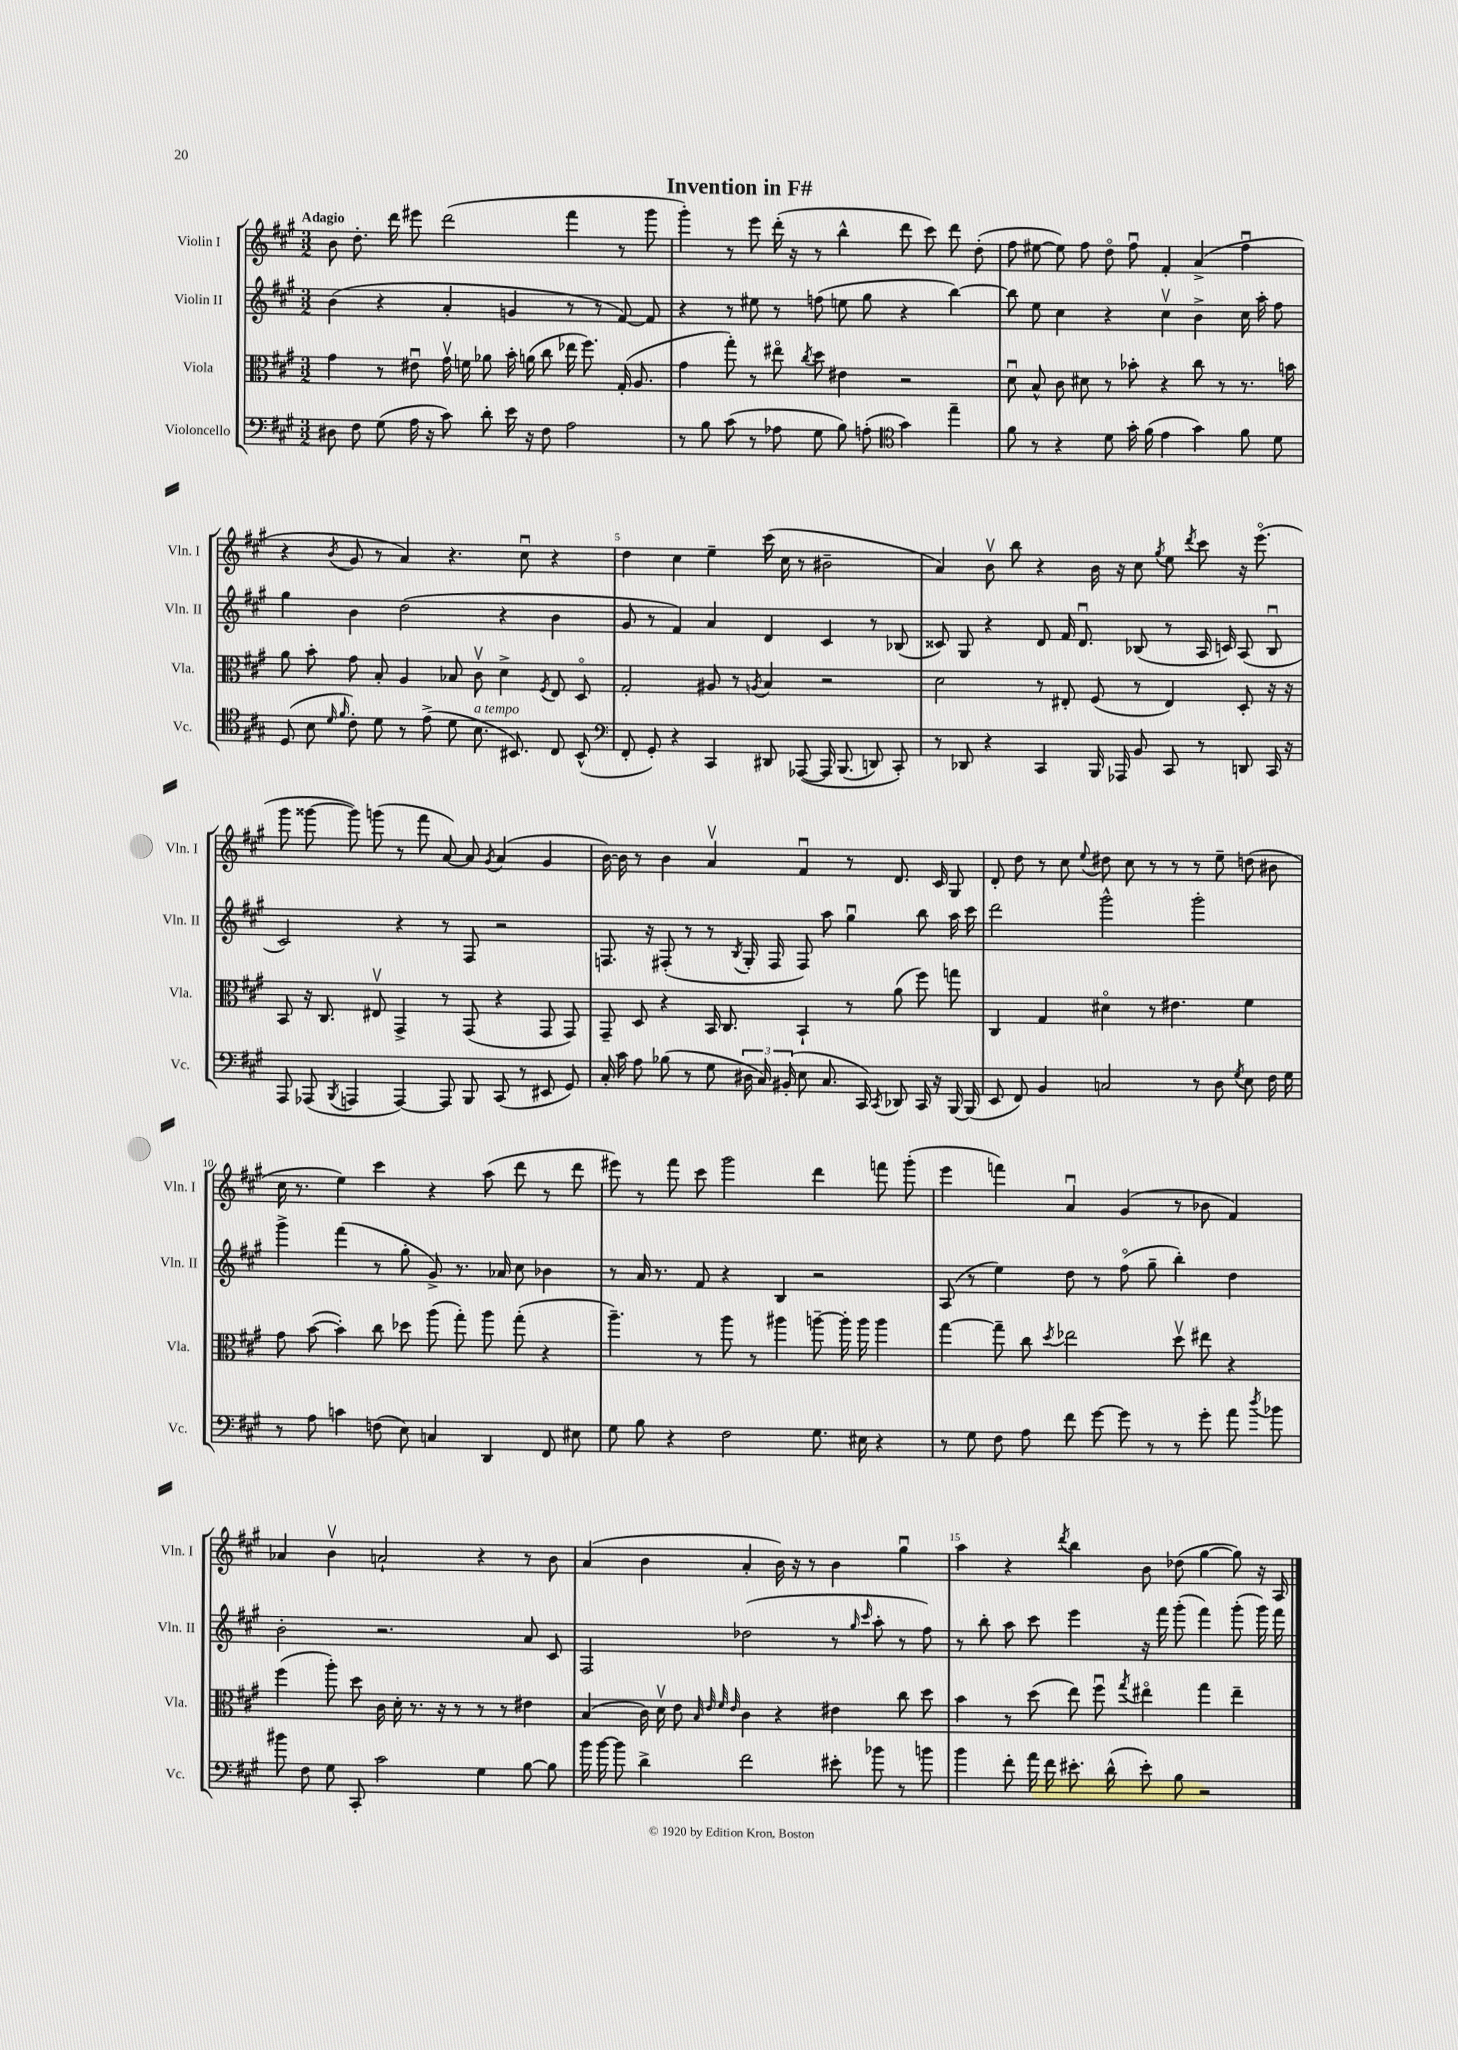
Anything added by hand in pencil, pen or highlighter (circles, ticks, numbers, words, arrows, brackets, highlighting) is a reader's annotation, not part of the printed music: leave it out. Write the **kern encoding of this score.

**kern	**kern	**kern	**kern
*part4	*part3	*part2	*part1
*staff4	*staff3	*staff2	*staff1
*I"Violoncello	*I"Viola	*I"Violin II	*I"Violin I
*I'Vc.	*I'Vla.	*I'Vln. II	*I'Vln. I
*clefF4	*clefC3	*clefG2	*clefG2
*k[f#c#g#]	*k[f#c#g#]	*k[f#c#g#]	*k[f#c#g#]
*M3/2	*M3/2	*M3/2	*M3/2
=1	=1	=1	=1
!	!	!	!LO:TX:a:B:t=Adagio
8D#X\	4g#\	(4b\	8b\
8F#\	.	.	8.dd'\
(8G#\	8r	4r	.
.	.	.	16ddd\
16A\	8e#Xu\	.	8eee#X\
16r	.	.	.
8c#\)	16g#v\	4a'/	(2ddd\
.	16fn\	.	.
8d'\	8a-X\	.	.
16e\	16b'\	4gn/	.
16r	(16an\	.	.
8F#\	8cc#\	.	.
2A\	16ee-X\	8r	4fff#\
.	8.ff#\)	.	.
.	.	8r	.
.	(16G#'/	[8f#/)	8r
.	8.A/	.	.
.	.	8f#/]	8ggg#\
=2	=2	=2	=2
8r	4g#\	4r	4ggg#'\)
8B\	.	.	.
(8c#\	8gg#'\)	8r	8r
8r	8r	8ee#X\	8eee\
8A-X\	8ee#X\	8r	(16ddd'\
.	.	.	16r
.	8qcc#/	.	.
8G#\	8dd\	(8ffn\	8r
8B\)	4e#X\	8een\	4bb^^\
(8An'\	.	8gg#\	.
*clefC4	*	*	*
4g#\)	2r	4r	8ddd\
.	.	.	8ccc#\)
4ee~\	.	[4bb\)	8ddd\
.	.	.	(8dd'\
=3	=3	=3	=3
8f#\	8du\	8bb\]	8ff#\
8r	8B^^/	8ee\	[8ee#X\
4r	8c#\	4cc#\	8ee#\])
.	8d#X\	.	8ff#\
8d\	8r	4r	8dd\
16g#'\	8b-X'\	.	8ff#u\
(16f#\	.	.	.
4e\	4r	4cc#v\	4f#'/
4g#\)	8cc#\	4b^\	(4a^/
.	8r	.	.
8f#\	8.r	16cc#\	4ff#u\
.	.	16aa'\	.
8d\	.	8ff#\	.
.	16bn\	.	.
!!LO:LB:g=z
=4	=4	=4	=4
(8D/	8a\	4gg#\	4r
8B\	8b'\	.	.
16qqd/	.	.	.
16qqf#/	.	.	8qb/
8c#'\)	8g#\	4b\	8g#/
8d\	8B'/	.	8r
8r	4A/	(2dd\	4a/)
(8e^\	.	.	.
8d\	8B-X/	.	4.r
!LO:TX:a:i:t=a tempo	!	!	!
8.B\	8c#v\	.	.
.	4d^\	4r	.
8.BB#X/)	.	.	.
.	.	.	8cc#u\
.	8qF#/	.	.
8C#/	8E/	4b\	4r
(8BB#^^/	8D/	.	.
=5	=5	=5	=5
*clefF4	*	*	*
8FF#'/	2G#'/	8g#/	4dd\
8GG#'/)	.	8r	.
4r	.	4f#/)	4cc#\
4CC#/	8A#X/	4a/	4ee~\
.	8r	.	.
.	8qAn/	.	.
8DD#X/	4B/	4d/	(16ccc#\
.	.	.	16cc#\
([8AAA-X/	.	.	8r
16AAA-/]	2r	4c#/	2b#X~\
(8.BBB/	.	.	.
8DDn/)	.	8r	.
8CC#'/)	.	(8B-X/	.
=6	=6	=6	=6
8r	2d\	8c##X/)	4a/)
8DD-X/	.	8G#/	.
4r	.	4r	8bv\
.	.	.	8bb\
4CC#/	8r	8d/	4r
.	8E#X'/	16f#/	.
.	.	8.du/	.
16BBB/	(8F#/	.	16b\
16AAA-X/	.	.	16r
8BB/	8r	(8B-X/	8cc#\
.	.	.	8qgg#/
8CC#/	4E#/)	8r	8ee\
.	.	.	8qddd/
8r	.	16A/	8ccc#\
.	.	16cn/)	.
8DDn/	8D'/	(8A/	16r
.	.	.	(8.eee\
16CC#/	16r	8B-u/	.
16r	16r	.	.
!!LO:LB:g=z
=7	=7	=7	=7
8AAA/	8BB/	2c#/)	8ggg#\
(8AAA-X/	16r	.	[8ggg##X\
.	8.C#/	.	.
8qBBB/	.	.	.
4AAAn/	.	.	8ggg##\])
.	8E#Xv/	.	(8gggn\
[4AAA/)	4GG#^/	4r	8r
.	.	.	8fff#\
8AAA/]	8r	8r	[8a/)
8BBB/	(8GG#/	8F#/	8a/]
.	.	.	8qg#/
(8CC#/	4r	2r	(4a/
8r	.	.	.
8EE#X/	8GG#/	.	4g#/
8GG#/)	8GG#/)	.	.
=8	=8	=8	=8
16C#'/	8GG#~/	8.Fn/	[16b\)
16c#\	.	.	16b\]
8A\	8D/	.	8r
.	.	16r	.
(8B-X\	4r	(8F#X'/	4b\
8r	.	8r	.
8G#\	16BB/	8r	4av/
.	8.C#/	.	.
.	.	8qB/	.
24D#X\	.	16G#'/	.
24C#/)	.	.	.
.	.	16F#/	.
(24BB#X'/	.	.	.
8E\	4BB`/	8F#/)	4f#u/
8.C#/	.	8aa\	.
.	8r	4gg#u\	8r
16CC#/)	.	.	.
8qCC#/	.	.	.
8DD-X/	(8a\	.	8.d/
16CC#/	8ff#\)	8bb\	.
16r	.	.	16c#/
[16BBB/	8ggn\	16aa\	8G#/
(16BBB/]	.	16ccc#\	.
=9	=9	=9	=9
8EE/	4C#/	2ddd\	8d'/
8FF#/)	.	.	8dd\
4BB/	4G#/	.	8r
.	.	.	8cc#\
.	.	.	8qqee/
2Cn/	4d#X\	2ggg#^^\	8dd#X\
.	.	.	8cc#\
.	8r	.	8r
.	4.e#X\	.	8r
8r	.	2ggg#'\	8r
8D\	.	.	8ee~\
8qG#/	.	.	.
8E\	4f#\	.	(8ddn\
16F#\	.	.	8b#X\
16G#\	.	.	.
!!LO:LB:g=z
=10	=10	=10	=10
8r	8g#\	4ggg#^\	16cc#\
.	.	.	8.r
8A\	([8b\	.	.
4cn\	4b'\])	(4fff#\	4ee\)
(8Fn\	8cc#\	8r	4ccc#\
8E\)	8dd-X\	8gg#'\	.
4Cn/	(8aa\	8g#^/)	4r
.	8gg#'\)	8.r	.
4DD/	8aa\	.	(8aa\
.	.	16a-X/	.
.	(8gg#'\	8cc#\	8ddd\
8FF#/	4r	4b-X\	8r
8E#X\	.	.	8ddd\
=11	=11	=11	=11
8G#\	4.aa~\)	8r	8eee#X\)
8B\	.	16a/	8r
.	.	8.r	.
4r	.	.	8fff#\
.	8r	8f#/	8ccc#\
2F#\	8aa\	4r	2ggg#\
.	8r	.	.
.	4aa#X\	4B/	.
8.G#\	[8aan~\	2r	4ddd\
.	16aa'\]	.	.
16E#X\	16aa\	.	.
4r	4aa\	.	8fffn\
.	.	.	(8ggg#'\
=12	=12	=12	=12
8r	[4gg#\	(8A/	4eee\
8G#\	.	8r	.
8F#\	8gg#~\]	4ee\)	4fffn\)
8A\	8cc#\	.	.
.	8qdd/	.	.
8f#\	2ee-X\	8dd\	4au/
[8g#\	.	8r	.
8g#\]	.	(8ff#\	(4g#/
8r	.	8gg#~\	.
8r	8ddv\	4bb'\)	8r
8g#'\	8ee#X\	.	8b-X\
8a\	4r	4dd\	4f#/)
8qdd/	.	.	.
8b-X\	.	.	.
!!LO:LB:g=z
=13	=13	=13	=13
8b#X\	(4ff#\	2b'\	4a-X/
8F#\	.	.	.
8G#\	8aa'\)	.	4bv\
8CC#'/	8dd\	.	.
2c#\	16c#\	2.r	2an`/
.	16d'\	.	.
.	8.r	.	.
.	16r	.	.
.	8r	.	.
4G#\	8r	.	4r
.	8r	.	.
[8B\	4e#X\	8a/	8r
8B\]	.	8c#/	8b\
=14	=14	=14	=14
16b\	(4B/	2F#/	(4a/
[16b\	.	.	.
8b\]	.	.	.
4d^\	16c#\)	.	4b\
.	16dv\	.	.
.	8e\	.	.
.	32qqB/	.	.
.	32qqe/	.	.
.	32qqf#/	.	.
.	32qqe/	.	.
2f#\	4c#\	(2dd-X\	4a'/
.	4r	.	16b\)
.	.	.	16r
.	.	.	8r
8e#X'\	4e#X\	8r	4b\
.	.	16qqgg#/	.
.	.	16qqccc#/	.
8b-X\	.	8aa'\	.
8r	8cc#\	8r	4gg#u\
8bn\	8dd\	8ff#\)	.
=15	=15	=15	=15
4b\	4b\	8r	4aa\
.	.	8bb'\	.
8f#'\	8r	8aa\	4r
16a\	(8dd\	8ccc#\	.
16f#\	.	.	.
.	.	.	8qddd/
8.e#X'\	8ee\)	4eee\	4bb\
.	8ff#u\	.	.
(16d^^\	.	.	.
.	8qgg#/	.	.
8e#'\)	4ee#X\	16r	8b\
.	.	16fff#\	.
8B\	.	(8ggg#'\	(8dd-X\
2r	4gg#\	4fff#\)	[4gg#\
.	4ee#~\	(8ggg#'\	8gg#\])
.	.	16ggg#\)	16r
.	.	16fff#\	16A/
==	==	==	==
*-	*-	*-	*-
